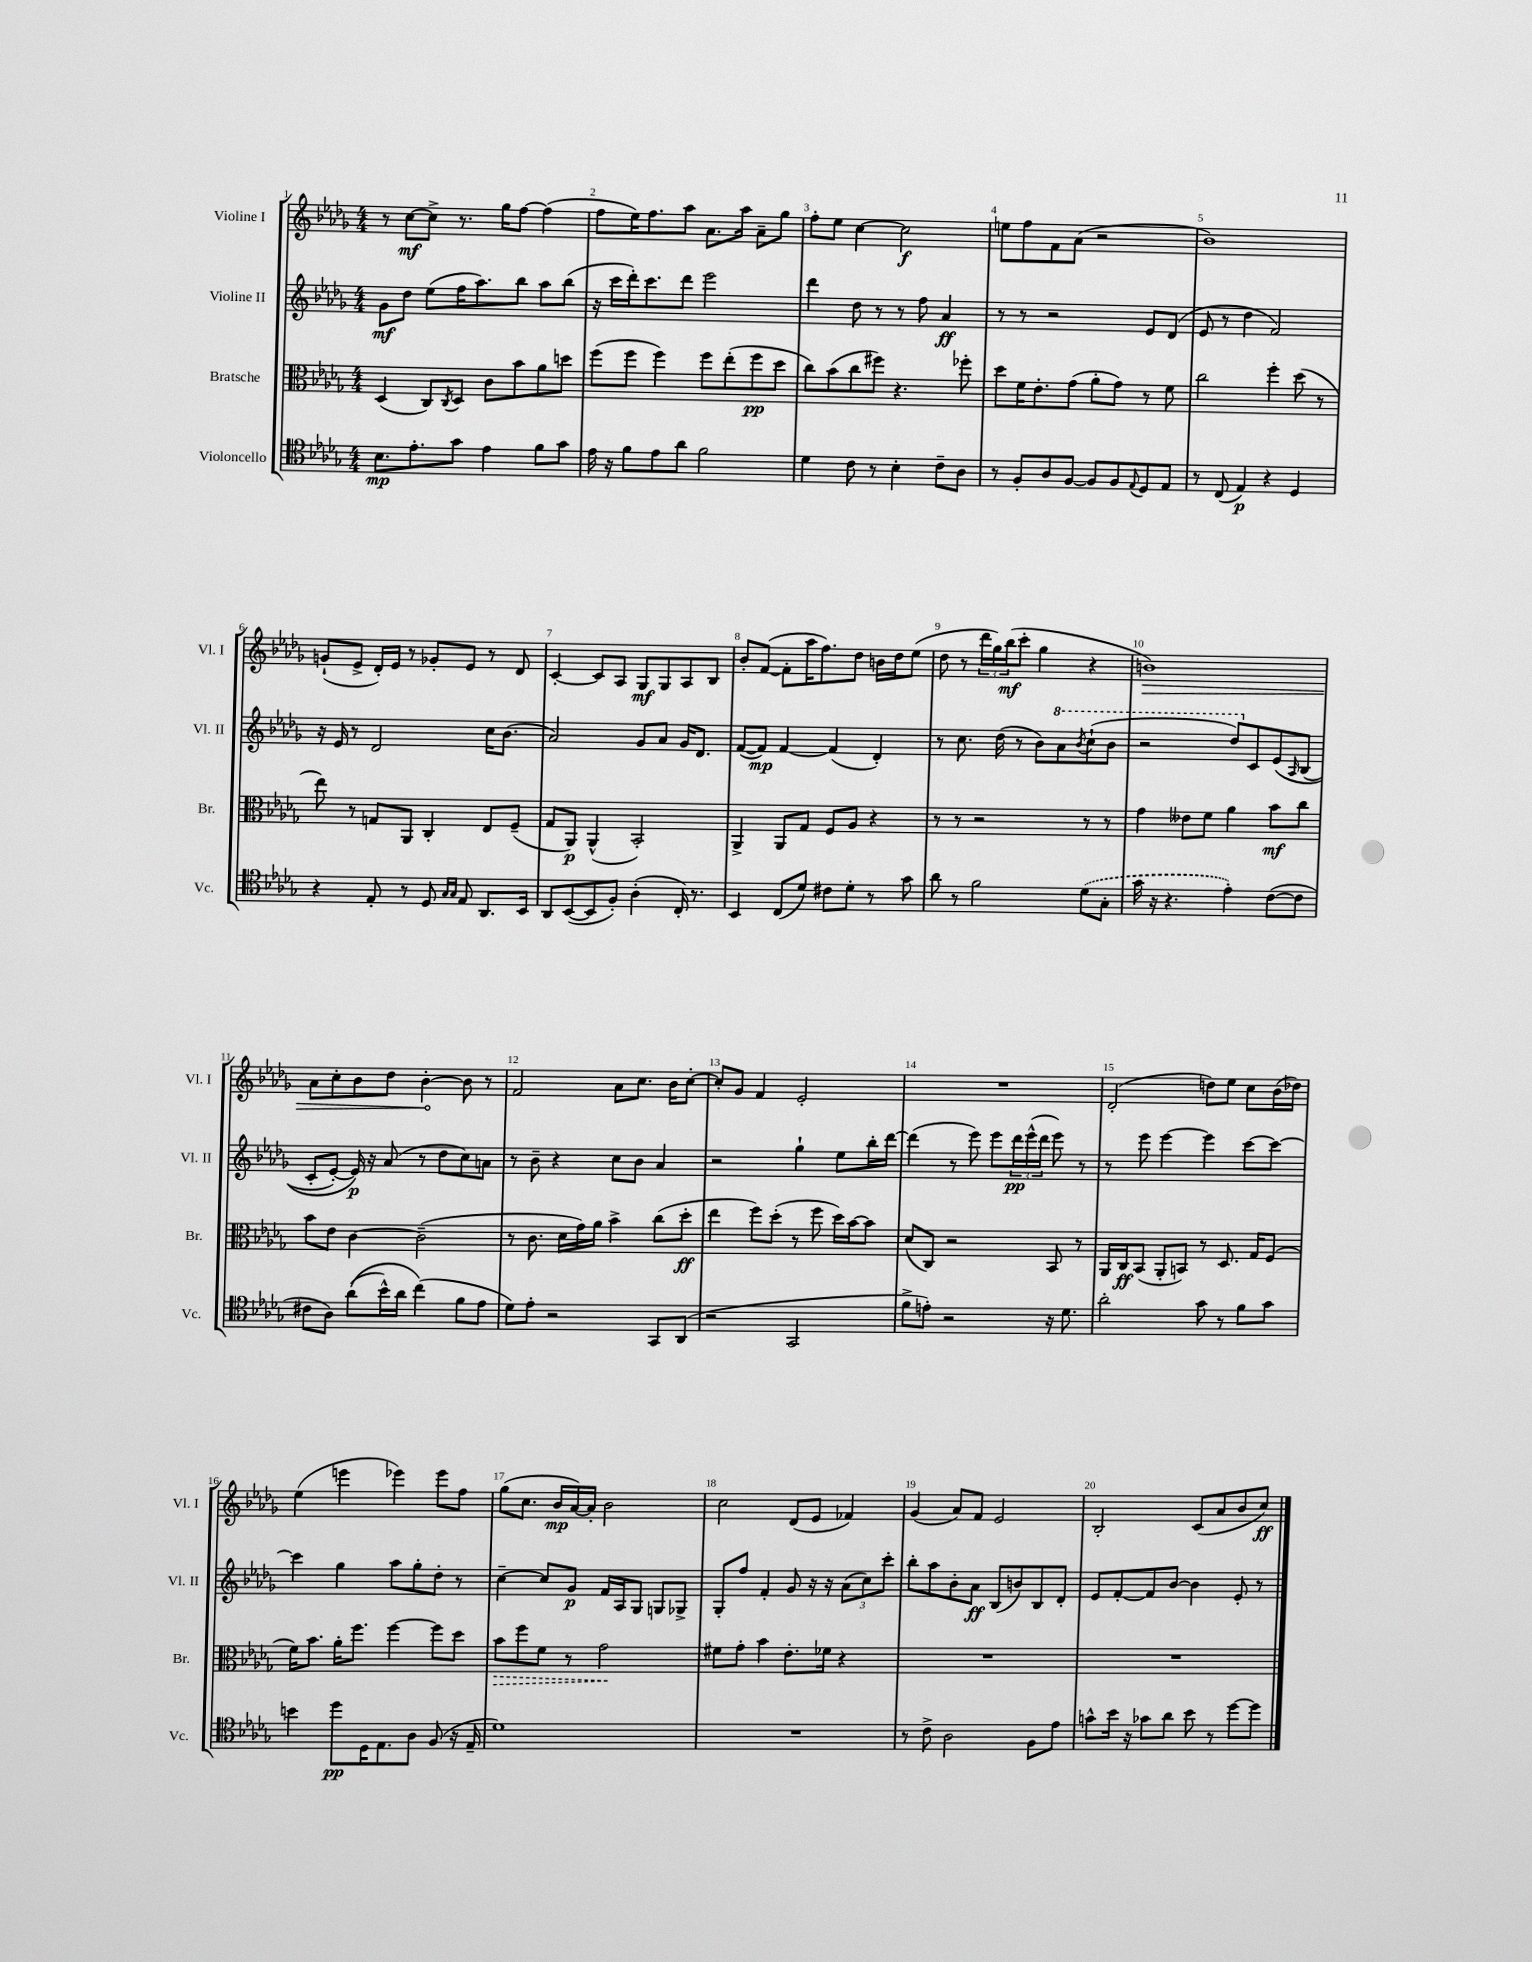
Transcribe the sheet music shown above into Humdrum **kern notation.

**kern	**dynam	**kern	**dynam	**kern	**dynam	**kern	**dynam
*part4	*part4	*part3	*part3	*part2	*part2	*part1	*part1
*staff4	*staff4	*staff3	*staff3	*staff2	*staff2	*staff1	*staff1
*I"Violoncello	*	*I"Bratsche	*	*I"Violine II	*	*I"Violine I	*
*I'Vc.	*	*I'Br.	*	*I'Vl. II	*	*I'Vl. I	*
*clefC4	*	*clefC3	*	*clefG2	*	*clefG2	*
*k[b-e-a-d-g-]	*	*k[b-e-a-d-g-]	*	*k[b-e-a-d-g-]	*	*k[b-e-a-d-g-]	*
*M4/4	*	*M4/4	*	*M4/4	*	*M4/4	*
=1	=1	=1	=1	=1	=1	=1	=1
8.B-\L	mp	(4D-/	.	8g-\L	mf	8r	.
.	.	.	.	8dd-\J	.	[8cc\L	mf
8.e-'\	.	.	.	.	.	.	.
.	.	8C/L)	.	(8ee-\L	.	8cc^\J]	.
.	.	8qC/	.	.	.	.	.
8g-\J	.	8D-/J	.	16ff\K	.	8.r	.
.	.	.	.	8.aa-\)	.	.	.
4e-\	.	8c\L	.	.	.	.	.
.	.	.	.	.	.	16gg-\KL	.
.	.	8b-\	.	8bb-\J	.	[8ff\J	.
8f\L	.	8a-\	.	8aa-\L	.	(4ff\]	.
8g-\J	.	8ddn\J	.	(8bb-\J	.	.	.
=2	=2	=2	=2	=2	=2	=2	=2
16e-\	.	(8ff\L	.	16r	.	8ff\L	.
16r	.	.	.	16ccc\LL	.	.	.
8f\L	.	8ff\J	.	16ddd-'\J)	.	16ee-\K)	.
.	.	.	.	8.ccc\	.	8.ff\	.
8e-\	.	4ff\)	.	.	.	.	.
8a-\J	.	.	.	8ddd-\J	.	8aa-\J	.
2f\	.	8ff\L	.	2eee-\	.	8.a-\L	.
.	.	(8ee-'\	.	.	.	.	.
.	.	.	.	.	.	16aa-\Jk	.
.	.	8ff\	pp	.	.	8a-~\L	.
.	.	8dd-\J	.	.	.	8gg-\J	.
=3	=3	=3	=3	=3	=3	=3	=3
4d-\	.	8cc\L)	.	4ddd-\	.	8ff'\L	.
.	.	(8b-\	.	.	.	8ee-\J	.
8c\	.	8cc\	.	8dd-\	.	[4cc\	.
8r	.	8ff#X\J)	.	8r	.	.	.
4B-'\	.	4.r	.	8r	.	2cc\]	f
.	.	.	.	8ff\	.	.	.
8c~\L	.	.	.	4a-/	ff	.	.
8A-\J	.	8ff-X'\	.	.	.	.	.
=4	=4	=4	=4	=4	=4	=4	=4
8r	.	8dd-\L	.	8r	.	8een\L	.
8F'/L	.	16f\K	.	8r	.	8ff\	.
.	.	8.e-'\	.	.	.	.	.
8A-/	.	.	.	2r	.	8f\	.
[8F/J	.	(8g-\J	.	.	.	(8a-\J	.
8F/L]	.	8a-'\L	.	.	.	2r	.
8F/	.	8g-\J)	.	.	.	.	.
8qqE-/	.	.	.	.	.	.	.
8D-/	.	8r	.	8e-/L	.	.	.
8E-/J	.	8f\	.	(8d-/J	.	.	.
=5	=5	=5	=5	=5	=5	=5	=5
8r	.	2cc\	.	8e-/	.	1b-)	.
(8C/	.	.	.	8r	.	.	.
4E-/)	p	.	.	4dd-\	.	.	.
4r	.	4ff'\	.	2f/)	.	.	.
4D-/	.	(8dd-\	.	.	.	.	.
.	.	8r	.	.	.	.	.
!!LO:LB:g=z
=6	=6	=6	=6	=6	=6	=6	=6
4r	.	8ee-\)	.	16r	.	(8gn`/L	.
.	.	.	.	16e-/	.	.	.
.	.	8r	.	8r	.	8e-^/J	.
8E-'/	.	8Gn/L	.	2d-/	.	16d-'/LL)	.
.	.	.	.	.	.	16e-/JJ	.
8r	.	8AA-/J	.	.	.	8r	.
8D-/	.	4C'/	.	.	.	8g-X'/L	.
16qqG-/LL	.	.	.	.	.	.	.
16qqG-/JJ	.	.	.	.	.	.	.
8E-/	.	.	.	.	.	8e-/J	.
8.AA-/L	.	8E-/L	.	16cc\KL	.	8r	.
.	.	.	.	(8.b-\J	.	.	.
.	.	(8F~/J	.	.	.	8d-/	.
16BB-/Jk	.	.	.	.	.	.	.
=7	=7	=7	=7	=7	=7	=7	=7
8AA-/L	.	8G-/L	.	2a-/)	.	[4c'/	.
([8BB-/	.	8AA-/J)	p	.	.	.	.
8BB-/]	.	(4AA-^^/	.	.	.	8c/L]	.
8F'/J)	.	.	.	.	.	8A-/J	.
(4A-'\	.	2BB-'/)	.	8g-/L	.	8G-/L	mf
.	.	.	.	8a-/J	.	8G-/	.
16C'/)	.	.	.	16g-/KL	.	8A-/	.
8.r	.	.	.	8.d-/J	.	.	.
.	.	.	.	.	.	8B-/J	.
=8	=8	=8	=8	=8	=8	=8	=8
4BB-/	.	4AA-^/	.	([8f/L	.	8b-'/L	.
.	.	.	.	8f/J])	mp	([8f/J	.
(8C/L	.	8AA-/L	.	[4f/	.	8f'\L]	.
8d-/J)	.	8G-/J	.	.	.	16aa-\K	.
.	.	.	.	.	.	8.ff\)	.
8c#X\L	.	8F/L	.	(4f/]	.	.	.
8d-'\J	.	8A-/J	.	.	.	8dd-\J	.
8r	.	4r	.	4d-'/)	.	16bn\LL	.
.	.	.	.	.	.	16dd-\J	.
8g-\	.	.	.	.	.	(8ee-\J	.
=9	=9	=9	=9	=9	=9	=9	=9
8a-\	.	8r	.	8r	.	8dd-\	.
8r	.	8r	.	8.cc\	.	8r	.
2f\	.	2r	.	.	.	24ddd-\LL	.
.	.	.	.	.	.	24gg-\)	.
.	.	.	.	(16dd-\	.	.	.
.	.	.	.	.	.	(24bb-\J	mf
.	.	.	.	8r	.	8ccc'\J	.
.	.	.	.	8b-\L)	.	4gg-\	.
*	*	*	*	*8va	*	*	*
.	.	.	.	8aa-\	.	.	.
.	.	.	.	8qbb-/	.	.	.
(8d-\L	.	8r	.	(8ccc`\	.	4r	.
8G-'\J	.	8r	.	8bb-\J	.	.	.
=10	=10	=10	=10	=10	=10	=10	=10
!	!	!	!	!	!	!	!LO:HP:b
16g-\	.	4g-\	.	2r	.	1bn)	>
16r	.	.	.	.	.	.	.
4.r	.	.	.	.	.	.	.
.	.	8e--X\L	.	.	.	.	.
.	.	8f\J	.	.	.	.	.
4e-'\)	.	4a-\	.	8ddd-/L)	.	.	.
*	*	*	*	*X8va	*	*	*
.	.	.	.	8c/	.	.	.
([8c\L	.	8b-\L	mf	(8e-/	.	.	.
.	.	.	.	16qqA-/	.	.	.
8c\J]	.	8cc\J	.	(8B-/J	.	.	.
!!LO:LB:g=z
=11	=11	=11	=11	=11	=11	=11	=11
8c#X\L	.	8b-\L	.	8c'/L	.	8a-\L	.
8A-\J)	.	8e-\J	.	[8e-'/J)	.	8cc'\	.
((8a-\L	.	[4c\	.	16e-/])	p	8b-\	.
.	.	.	.	16r	.	.	.
16b-^^\L)	.	.	.	(8a-/	.	8dd-\J	.
16a-\JJ	.	.	.	.	.	.	.
(4cc\)	.	(2c~\]	.	8r	.	[4b-'\	.
.	.	.	.	8dd-\L	.	.	.
8f\L	.	.	.	8cc\)	.	8b-\]	]
8e-\J	.	.	.	8an\J	.	8r	.
=12	=12	=12	=12	=12	=12	=12	=12
8d-\L)	.	8r	.	8r	.	2f/	.
8e-'\J	.	8.c\	.	8b-~\	.	.	.
2r	.	.	.	4r	.	.	.
.	.	16d-\LL	.	.	.	.	.
.	.	16g-\)	.	.	.	.	.
.	.	16a-\JJ	.	.	.	.	.
.	.	4b-^\	.	8cc\L	.	8a-\L	.
.	.	.	.	8b-\J	.	8.cc\J	.
8GG-/L	.	(8cc\L	.	4a-/	.	.	.
.	.	.	.	.	.	16b-\KL	.
(8AA-/J	.	8dd-'\J	ff	.	.	[8cc'\J	.
=13	=13	=13	=13	=13	=13	=13	=13
2r	.	4ee-\	.	2r	.	8cc'/L]	.
.	.	.	.	.	.	8g-/J	.
.	.	8ff\L)	.	.	.	4f/	.
.	.	(8dd-'\J	.	.	.	.	.
2GG-/	.	8r	.	4gg-`\	.	2e-'/	.
.	.	8ff\	.	.	.	.	.
.	.	16dd-\LL)	.	8ee-\L	.	.	.
.	.	[16b-\J	.	.	.	.	.
.	.	8b-\J]	.	16bb-'\L	.	.	.
.	.	.	.	[16ddd-\JJ	.	.	.
=14	=14	=14	=14	=14	=14	=14	=14
8f^\L	.	(8d-/L	.	(4ddd-\]	.	1r	.
8en'\J)	.	8C/J)	.	.	.	.	.
2r	.	2r	.	8r	.	.	.
.	.	.	.	8eee-\)	.	.	.
.	.	.	.	8eee-\L	.	.	.
.	.	.	.	24ddd-\L	pp	.	.
.	.	.	.	(24eee-^^\	.	.	.
.	.	.	.	24ddd-\JJ	.	.	.
16r	.	8BB-/	.	8eee-\)	.	.	.
8.d-\	.	.	.	.	.	.	.
.	.	8r	.	8r	.	.	.
=15	=15	=15	=15	=15	=15	=15	=15
2a-'\	.	16AA-/LL	.	8r	.	(2d-'/	.
.	.	16C/J	ff	.	.	.	.
.	.	(8BB-/J	.	8eee-\	.	.	.
.	.	8AA-'/L	.	[4eee-\	.	.	.
.	.	8BBn/J)	.	.	.	.	.
8g-\	.	8r	.	4eee-\]	.	8ddn\L)	.
8r	.	8.D-/	.	.	.	8ee-\J	.
8f\L	.	.	.	[8ccc\L	.	8cc\L	.
.	.	16G-/KL	.	.	.	.	.
8g-\J	.	(8F/J	.	8ccc\J_	.	(16b-\L	.
.	.	.	.	.	.	16dd-X\JJ)	.
!!LO:LB:g=z
=16	=16	=16	=16	=16	=16	=16	=16
4bn\	.	16f\KL)	.	4ccc\]	.	(4ee-\	.
.	.	8.b-\J	.	.	.	.	.
8dd-\L	pp	16a-'\KL	.	4gg-\	.	4eeen\	.
.	.	8.ff\J	.	.	.	.	.
16D-\K	.	.	.	.	.	.	.
8.E-\	.	.	.	.	.	.	.
.	.	[4ff\	.	8aa-\L	.	4eee-X\)	.
8A-\J	.	.	.	8gg-'\	.	.	.
(8F/	.	8ff\L]	.	8dd-'\J	.	8eee-\L	.
16r	.	8dd-\J	.	8r	.	8ff\J	.
16E-~/	.	.	.	.	.	.	.
=17	=17	=17	=17	=17	=17	=17	=17
!	!	!	!LO:HP:b	!	!	!	!
1d-)	.	8b-\L	>	[4cc~\	.	(8gg-\L	.
.	.	8ff\	.	.	.	8.cc\J	.
.	.	8f\J	.	8cc/L]	.	.	.
.	.	.	.	.	.	16b-/LL	mp
.	.	8r	.	8g-/J	p	[16a-/)	.
.	.	.	.	.	.	16a-'/JJ]	.
.	.	2g-\	.	16f/LL	.	2b-\	.
.	.	.	.	16A-/J	.	.	.
.	.	.	.	8G-/J	.	.	.
.	.	.	.	8Gn/L	.	.	.
.	.	.	.	8G-X^/J	.	.	.
.	.	.	]	.	.	.	.
=18	=18	=18	=18	=18	=18	=18	=18
1r	.	8f#X\L	.	8G-'/L	.	2cc\	.
.	.	8g-'\J	.	8ff/J	.	.	.
.	.	4b-\	.	4f'/	.	.	.
.	.	8.e-'\L	.	8g-/	.	(8d-/L	.
.	.	.	.	16r	.	8e-/J	.
.	.	16f-X\Jk	.	16r	.	.	.
.	.	4r	.	(12a-\L	.	4f-X/)	.
.	.	.	.	12cc\)	.	.	.
.	.	.	.	12ccc'\J	.	.	.
=19	=19	=19	=19	=19	=19	=19	=19
8r	.	1r	.	8bb-'\L	.	(4g-/	.
8c^\	.	.	.	8aa-\	.	.	.
2A-\	.	.	.	8b-'\	.	8a-/L)	.
.	.	.	.	8a-\J	ff	8f/J	.
.	.	.	.	(8B-/L	.	2e-/	.
.	.	.	.	8bn/)	.	.	.
8F\L	.	.	.	8B-/	.	.	.
8e-\J	.	.	.	8d-'/J	.	.	.
=20	=20	=20	=20	=20	=20	=20	=20
8gn^^\L	.	1r	.	8e-/L	.	2B-'/	.
16b-\Jk	.	.	.	[8f'/	.	.	.
16r	.	.	.	.	.	.	.
8g-X\L	.	.	.	8f/]	.	.	.
8a-\J	.	.	.	[8b-/J	.	.	.
8b-\	.	.	.	4b-\]	.	(8c/L	.
8r	.	.	.	.	.	8a-/	.
[8dd-\L	.	.	.	8e-'/	.	8b-/	.
8dd-\J]	.	.	.	8r	.	8cc/J)	ff
==	==	==	==	==	==	==	==
*-	*-	*-	*-	*-	*-	*-	*-
